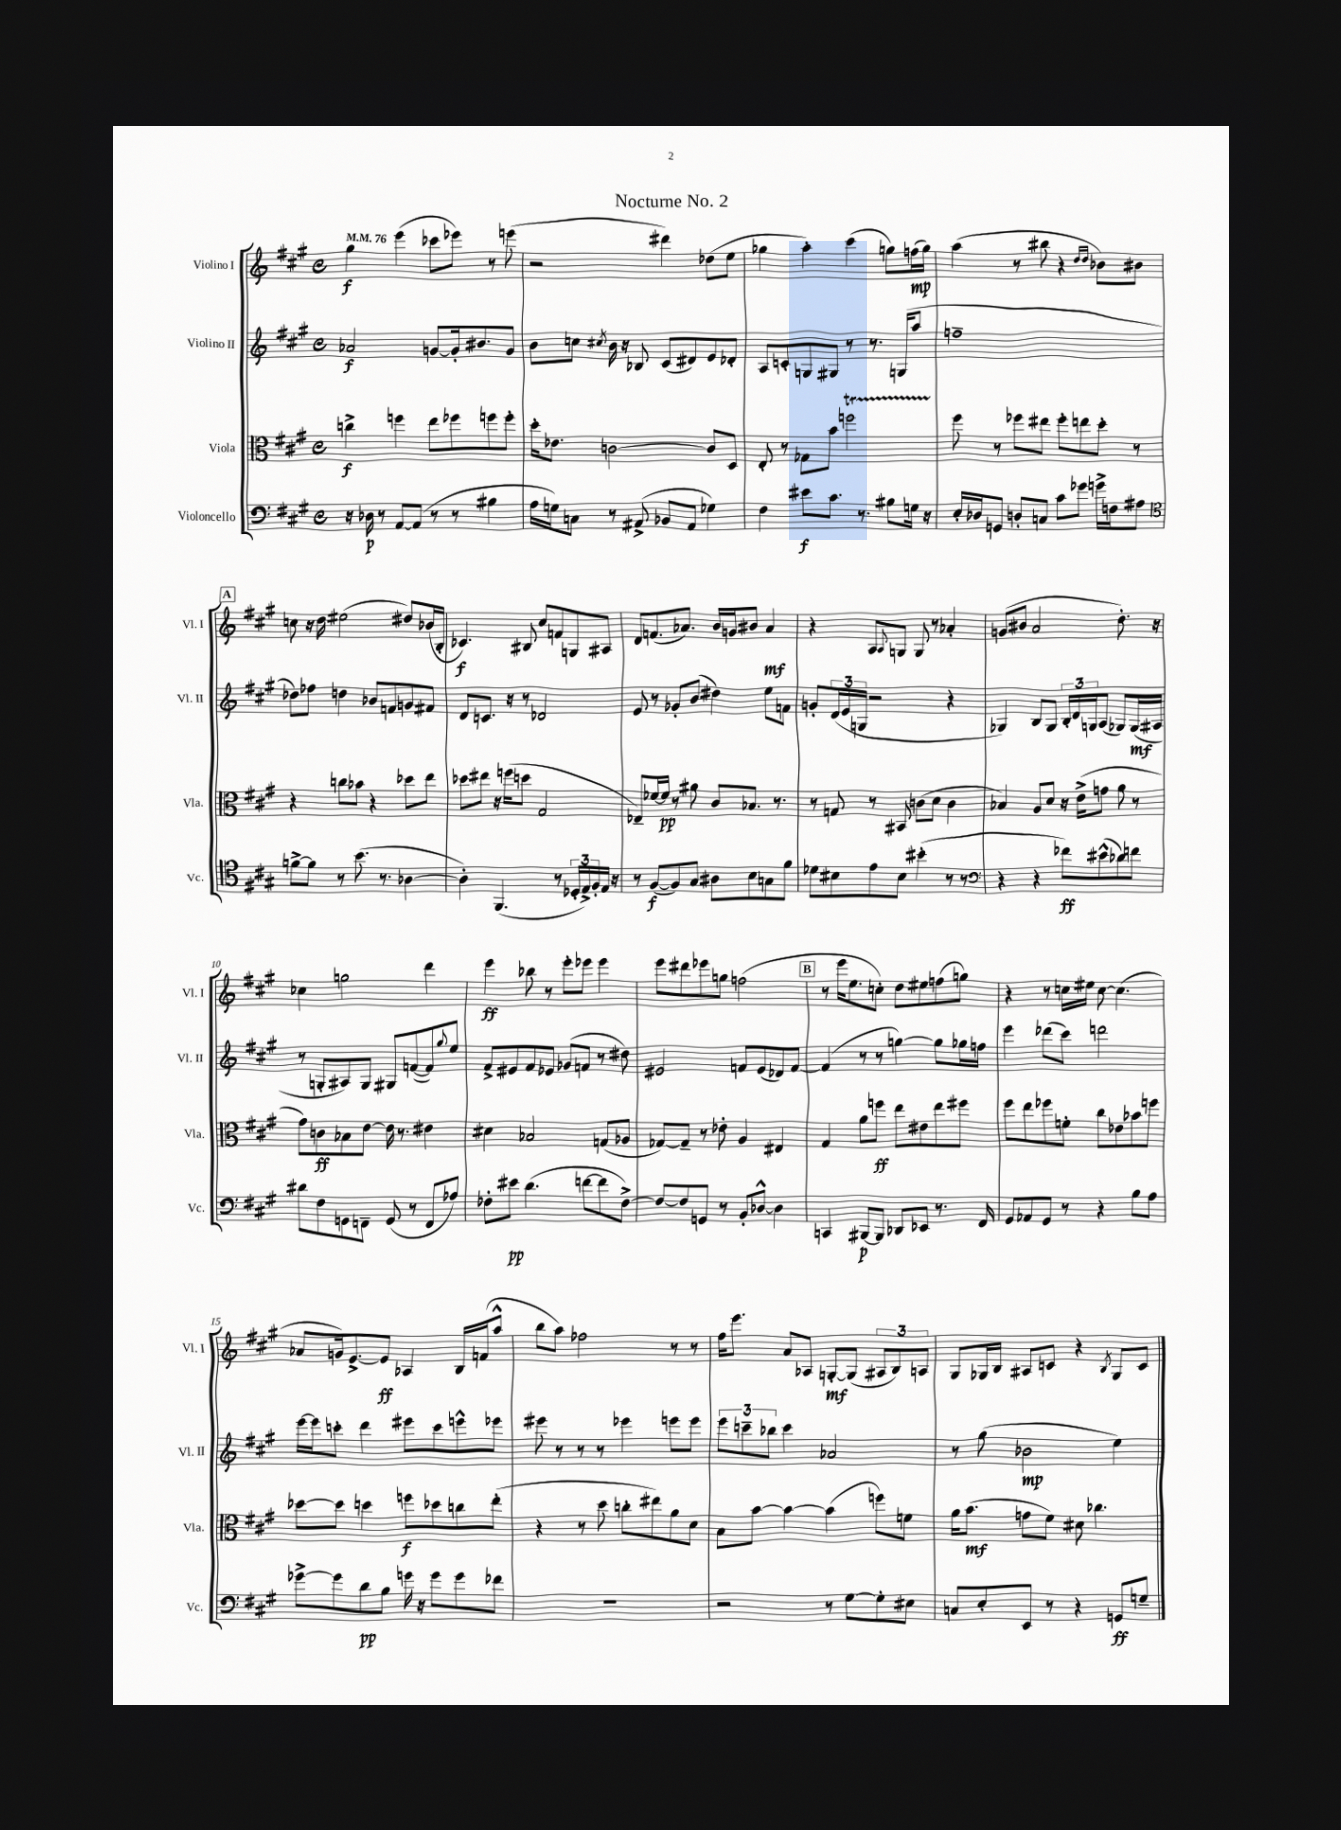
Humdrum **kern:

**kern	**dynam	**kern	**dynam	**kern	**dynam	**kern	**dynam
*part4	*part4	*part3	*part3	*part2	*part2	*part1	*part1
*staff4	*staff4	*staff3	*staff3	*staff2	*staff2	*staff1	*staff1
*I"Violoncello	*	*I"Viola	*	*I"Violino II	*	*I"Violino I	*
*I'Vc.	*	*I'Vla.	*	*I'Vl. II	*	*I'Vl. I	*
*clefF4	*	*clefC3	*	*clefG2	*	*clefG2	*
*k[f#c#g#]	*	*k[f#c#g#]	*	*k[f#c#g#]	*	*k[f#c#g#]	*
*M4/4	*	*M4/4	*	*M4/4	*	*M4/4	*
*met(c)	*	*met(c)	*	*met(c)	*	*met(c)	*
*MM76	*	*MM76	*	*MM76	*	*MM76	*
=1	=1	=1	=1	=1	=1	=1	=1
16r	.	4ccn^\	f	2a-X/	f	4gg#\	f
16D-X\	p	.	.	.	.	.	.
8r	.	.	.	.	.	.	.
[8AA/L	.	4ffn\	.	.	.	(4eee\	.
(8AA/J]	.	.	.	.	.	.	.
8r	.	8ee\L	.	[8gn/L	.	8ccc-X\L	.
8r	.	8ff-X\	.	16g'/k]	.	8eee-X\J)	.
.	.	.	.	8.b#X/	.	.	.
4B#X\	.	8ffn\	.	.	.	8r	.
.	.	8ff'\J	.	8g/J	.	(8eeen\	.
=2	=2	=2	=2	=2	=2	=2	=2
16A\LL	.	16dd'\KL	.	8b\L	.	2r	.
16Gn\J)	.	8.e-X\J	.	.	.	.	.
8Cn\J	.	.	.	8ccn\J	.	.	.
.	.	.	.	8qcc#X/	.	.	.
8r	.	[2cn\	.	16b\	.	.	.
.	.	.	.	16r	.	.	.
(8AA#X^/	.	.	.	8B-X/	.	.	.
8BB-X/L	.	.	.	(8c#/L	.	4ddd#X\)	.
8AA#/J	.	.	.	8d#X/)	.	.	.
4G-X\)	.	8c/L]	.	8e/	.	(8dd-X\L	.
.	.	8D/J	.	8d-X'/J	.	8ee\J	.
=3	=3	=3	=3	=3	=3	=3	=3
4F#\	.	8E'/	.	8A/L	.	4gg-X\	.
.	.	8r	.	8cn'/	.	.	.
8e#X\L	f	8G-X\L	.	8Gn/	.	4aa'\)	.
8.c#\J	.	8b\J	.	8G#X/J	.	.	.
.	.	2ffnT\	.	8r	.	(4ccc#\	.
8.r	.	.	.	.	.	.	.
.	.	.	.	8.r	.	.	.
8B#X\L	.	.	.	.	.	8ggn\L)	.
.	.	.	.	(16Gn/KL	.	.	.
16Gn\Jk	.	.	.	8aa/J	.	(16ffn\L	mp
16r	.	.	.	.	.	16gg\JJ)	.
=4	=4	=4	=4	=4	=4	=4	=4
16E'/LL	.	8ff#\	.	1ffn~	.	(4aa\	.
16D-X/J	.	.	.	.	.	.	.
8GGn/J	.	8r	.	.	.	.	.
8Dn'/L	.	8ff-X\L	.	.	.	8r	.
8Cn/J	.	8ee#X\J	.	.	.	8bb#X\	.
8c#\L	.	8ff-'\L	.	.	.	4r	.
8g-X\J	.	8een\	.	.	.	.	.
.	.	.	.	.	.	16qqdd/LL	.
.	.	.	.	.	.	16qqdd/JJ	.
16gn^\LL	.	8dd'\J	.	.	.	8b-X\L)	.
16Fn\J	.	.	.	.	.	.	.
8A#X\J	.	8r	.	.	.	8b#X\J	.
!!LO:LB:g=z
!!LO:REH:place=s1:t=A
=5	=5	=5	=5	=5	=5	=5	=5
*clefC4	*	*	*	*	*	*	*
[8fn^\L	.	4r	.	8dd-X\L)	.	8ccn\	.
8f\J]	.	.	.	8ff-X\J	.	16r	.
.	.	.	.	.	.	16dd\	.
8r	.	8ccn\L	.	4ddn\	.	(2ee#X\	.
(8.b\	.	8b-X\J	.	.	.	.	.
.	.	4r	.	8b-X/L	.	.	.
8.r	.	.	.	.	.	.	.
.	.	.	.	8fn/	.	.	.
[4A-X\	.	8dd-X\L	.	8gn/	.	8dd#X/L)	.
.	.	8ee\J	.	8f#X/J	.	(16b-X/L	.
.	.	.	.	.	.	16B'/JJ	.
=6	=6	=6	=6	=6	=6	=6	=6
4A-'\])	.	8dd-X\L	.	8d/L	.	4.c-X/)	f
.	.	8ee#X\J	.	8.cn/J	.	.	.
(4.FF#/	.	16r	.	.	.	.	.
.	.	(16ffn\KL	.	16r	.	.	.
.	.	8ddn\J	.	8r	.	8B#X/	.
.	.	2G#/	.	2d-X/	.	8cc#/L	.
8r	.	.	.	.	.	8fn/	.
24D-X'/LL	.	.	.	.	.	8Gn/	.
24E^/)	.	.	.	.	.	.	.
24F#'/	.	.	.	.	.	.	.
16E/JJ	.	.	.	.	.	8A#X/J	.
16r	.	.	.	.	.	.	.
=7	=7	=7	=7	=7	=7	=7	=7
8r	.	8E-X~/L)	.	8e/	.	8d/L	.
([8F#/L	f	[16f-X/L	.	8r	.	(8.fn/	.
.	.	16f-/JJ]	pp	.	.	.	.
8F#/])	.	8r	.	8g-X'/L	.	.	.
.	.	.	.	.	.	8.a-X/J)	.
8G#/J	.	8a#X\	.	(8b/J	.	.	.
8A#X\L	.	8c#/L	.	4dd#X\)	.	16b/LL	.
.	.	.	.	.	.	16gn/J	.
8B\	.	8.B-X/J	.	.	.	8b#X/J	.
8Gn\	.	.	.	8ee\L	.	4a-/	mf
.	.	8.r	.	.	.	.	.
8f#\J	.	.	.	8fn\J	.	.	.
=8	=8	=8	=8	=8	=8	=8	=8
8d-X\L	.	8r	.	8gn'/L	.	4r	.
8B#X\	.	8Gn/	.	(24d/L	.	.	.
.	.	.	.	24e/	.	.	.
.	.	.	.	24Gn/JJ	.	.	.
8e\	.	8r	.	2r	.	8A/L	.
.	.	.	.	.	.	8qqA/	.
8B#\J	.	8BB#X/	.	.	.	8Gn/J	.
(4b#X'\	.	(8cn\L	.	.	.	8G/	.
.	.	8d\J	.	.	.	8r	.
8r	.	4c\	.	4r	.	4a-X'/	.
8r	.	.	.	.	.	.	.
=9	=9	=9	=9	=9	=9	=9	=9
*clefF4	*	*	*	*	*	*	*
4r	.	4B-X/)	.	4G-X/)	.	(8gn/L	.
.	.	.	.	.	.	8b#X/J	.
4r	.	8A/L	.	8B/L	.	2a/	.
.	.	8d/J	.	8G-/J	.	.	.
8f-X\L)	ff	16r	.	24B'/LL	.	.	.
.	.	.	.	24d/	.	.	.
.	.	(16e^\KL	.	.	.	.	.
.	.	.	.	24Gn/J	.	.	.
(8e#X^^\	.	8gn\J	.	(8A/J	.	.	.
8d-X\)	.	8a\	.	8G-X/L)	.	8.dd'\)	.
8fn\J	.	8r	.	(16G-/L	mf	.	.
.	.	.	.	16A#X/JJ	.	16r	.
!!LO:LB:g=z
=10	=10	=10	=10	=10	=10	=10	=10
8d#X\L	.	8g#\L)	.	8r	.	4cc-X\	.
8F#\	.	8cn\	ff	8Gn'/L	.	.	.
8GGn\	.	8B-X\	.	8A#X/)	.	2ggn\	.
8FFn~\J	.	[8e\J	.	8G/J	.	.	.
(8GG/	.	16e\]	.	8G#X/L	.	.	.
.	.	8.r	.	.	.	.	.
8r	.	.	.	([8fn/	.	.	.
8FF/L	.	4e#X\	.	8f/])	.	4ddd\	.
.	.	.	.	8qqgg#/	.	.	.
8A-X/J)	.	.	.	8ee/J	.	.	.
=11	=11	=11	=11	=11	=11	=11	=11
8F-X'\L	.	4d#X\	.	8f#^/L	.	4eee\	ff
8e#X\J	pp	.	.	8e#X/	.	.	.
(4.d\	.	2B-X/	.	8f#/	.	8bb-X\	.
.	.	.	.	8e-X/J	.	8r	.
.	.	.	.	(8g-X/L	.	8eee'\L	.
[8fn\L	.	.	.	8fn/J	.	8eee-X\J	.
8f\]	.	(8Gn/L	.	8r	.	4eee-\	.
[8F-^\J)	.	8A-X/J	.	8dd#X\)	.	.	.
=12	=12	=12	=12	=12	=12	=12	=12
8F-/L_	.	[8G-X/L)	.	2e#X/	.	8eee\L	.
8F-/]	.	8G-~/J]	.	.	.	8ddd#X\	.
8GGn/J	.	8r	.	.	.	8eee-X\	.
8r	.	8e-X'\	.	.	.	8ggn\J	.
8BB'/L	.	4A/	.	8fn/L	.	(2ffn\	.
[8D-X^^/J	.	.	.	(8e#/	.	.	.
4D-\]	.	4E#X/	.	8d-X/)	.	.	.
.	.	.	.	[8f/J	.	.	.
!!LO:REH:place=s1:t=B
=13	=13	=13	=13	=13	=13	=13	=13
4CCn/	.	4G#/	.	(4f/]	.	8r	.
.	.	.	.	.	.	16eee\KL	.
.	.	.	.	.	.	8.ee\	.
[8BBB#X/L	p	8a\L	.	8r	.	.	.
8BBB#/J]	.	8ffn\J	ff	8r	.	8ccn'\J)	.
8DD-X/L	.	8ee\L	.	[4ggn\)	.	8dd\L	.
8EE-X/J	.	8e#X\	.	.	.	8ee#X\	.
8.r	.	8ee\	.	8gg\L]	.	(8ffn\	.
.	.	8ff#X\J	.	16gg-X\L	.	8ggn\J)	.
16FF#/	.	.	.	16ffn\JJ	.	.	.
=14	=14	=14	=14	=14	=14	=14	=14
8GG#/L	.	8ff#\L	.	4eee\	.	4r	.
8AA-X/	.	8ee\	.	.	.	.	.
8GG#/J	.	8ff-X\	.	(8ddd-X\L	.	8r	.
8r	.	8fn'\J	.	8ccc#\J)	.	16ccn\LL	.
.	.	.	.	.	.	16ee#X\JJ	.
4r	.	8cc#\L	.	2dddn\	.	[8cc\	.
.	.	8e-X\	.	.	.	(4.cc\]	.
8B\L	.	8b-X\	.	.	.	.	.
8A\J	.	8ffn\J	.	.	.	.	.
!!LO:LB:g=z
=15	=15	=15	=15	=15	=15	=15	=15
[8g-X^\L	.	[8dd-X\L	.	[16eee\LL	.	8a-X/L	.
.	.	.	.	16eee\J]	.	.	.
8g-\]	.	8dd-\J]	.	8cccn'\J	.	16gn/k)	.
.	.	.	.	.	.	[8.e^/	.
8d\	pp	4ddn\	.	4ddd\	.	.	.
8B\J	.	.	.	.	.	8e/J]	ff
16gn\	.	8ffn\L	f	8eee#X\L	.	4A-X/	.
16r	.	.	.	.	.	.	.
8g\L	.	8dd-X\	.	8ccc\	.	.	.
8g\	.	8ccn\	.	8eeen^^\	.	16B/LL	.
.	.	.	.	.	.	(16fn/J	.
8f-X\J	.	(8ee'\J	.	8eee-X\J	.	8aa^^/J	.
=16	=16	=16	=16	=16	=16	=16	=16
1r	.	4r	.	8eee#X\	.	8bb\L	.
.	.	.	.	8r	.	8aa\J)	.
.	.	8r	.	8r	.	2ff-X\	.
.	.	8dd\	.	8r	.	.	.
.	.	8ccn'\L	.	4eee-X\	.	.	.
.	.	8ee#X\)	.	.	.	.	.
.	.	8a\	.	8eeen\L	.	8r	.
.	.	8d\J	.	8eee\J	.	8r	.
=17	=17	=17	=17	=17	=17	=17	=17
2r	.	8B\L	.	12eee\L	.	16ff#\KL	.
.	.	.	.	.	.	8.eee\J	.
.	.	.	.	12cccn~\	.	.	.
.	.	[8b\J	.	.	.	.	.
.	.	.	.	12bb-X\J	.	.	.
.	.	4b\_	.	4ccc\	.	8a/L	.
.	.	.	.	.	.	8A-X/J	.
8r	.	(4b\]	.	2a-X/	.	[8Gn'/L	mf
[8G#\L	.	.	.	.	.	(8G/J]	.
8G#'\]	.	8ffn\L)	.	.	.	12A#X/L	.
.	.	.	.	.	.	12B/)	.
8E#X\J	.	8fn\J	.	.	.	.	.
.	.	.	.	.	.	12An/J	.
=18	=18	=18	=18	=18	=18	=18	=18
8Cn/L	.	16a\KL	.	8r	.	8G#/L	.
.	.	(8.b\J	mf	.	.	.	.
8E'/	.	.	.	(8gg#\	.	16G-X/L	.
.	.	.	.	.	.	16B/JJ	.
8EE/J	.	8gn\L	.	2b-X\	mp	8A#X/L	.
8r	.	8f#\J)	.	.	.	8cn/J	.
4r	.	8d#X\	.	.	.	4r	.
.	.	4.cc-X\	.	.	.	.	.
.	.	.	.	.	.	8qB/	.
8GGn/L	ff	.	.	4ee\)	.	8G-/L	.
8Gn~/J	.	.	.	.	.	8c/J	.
==	==	==	==	==	==	==	==
*-	*-	*-	*-	*-	*-	*-	*-
